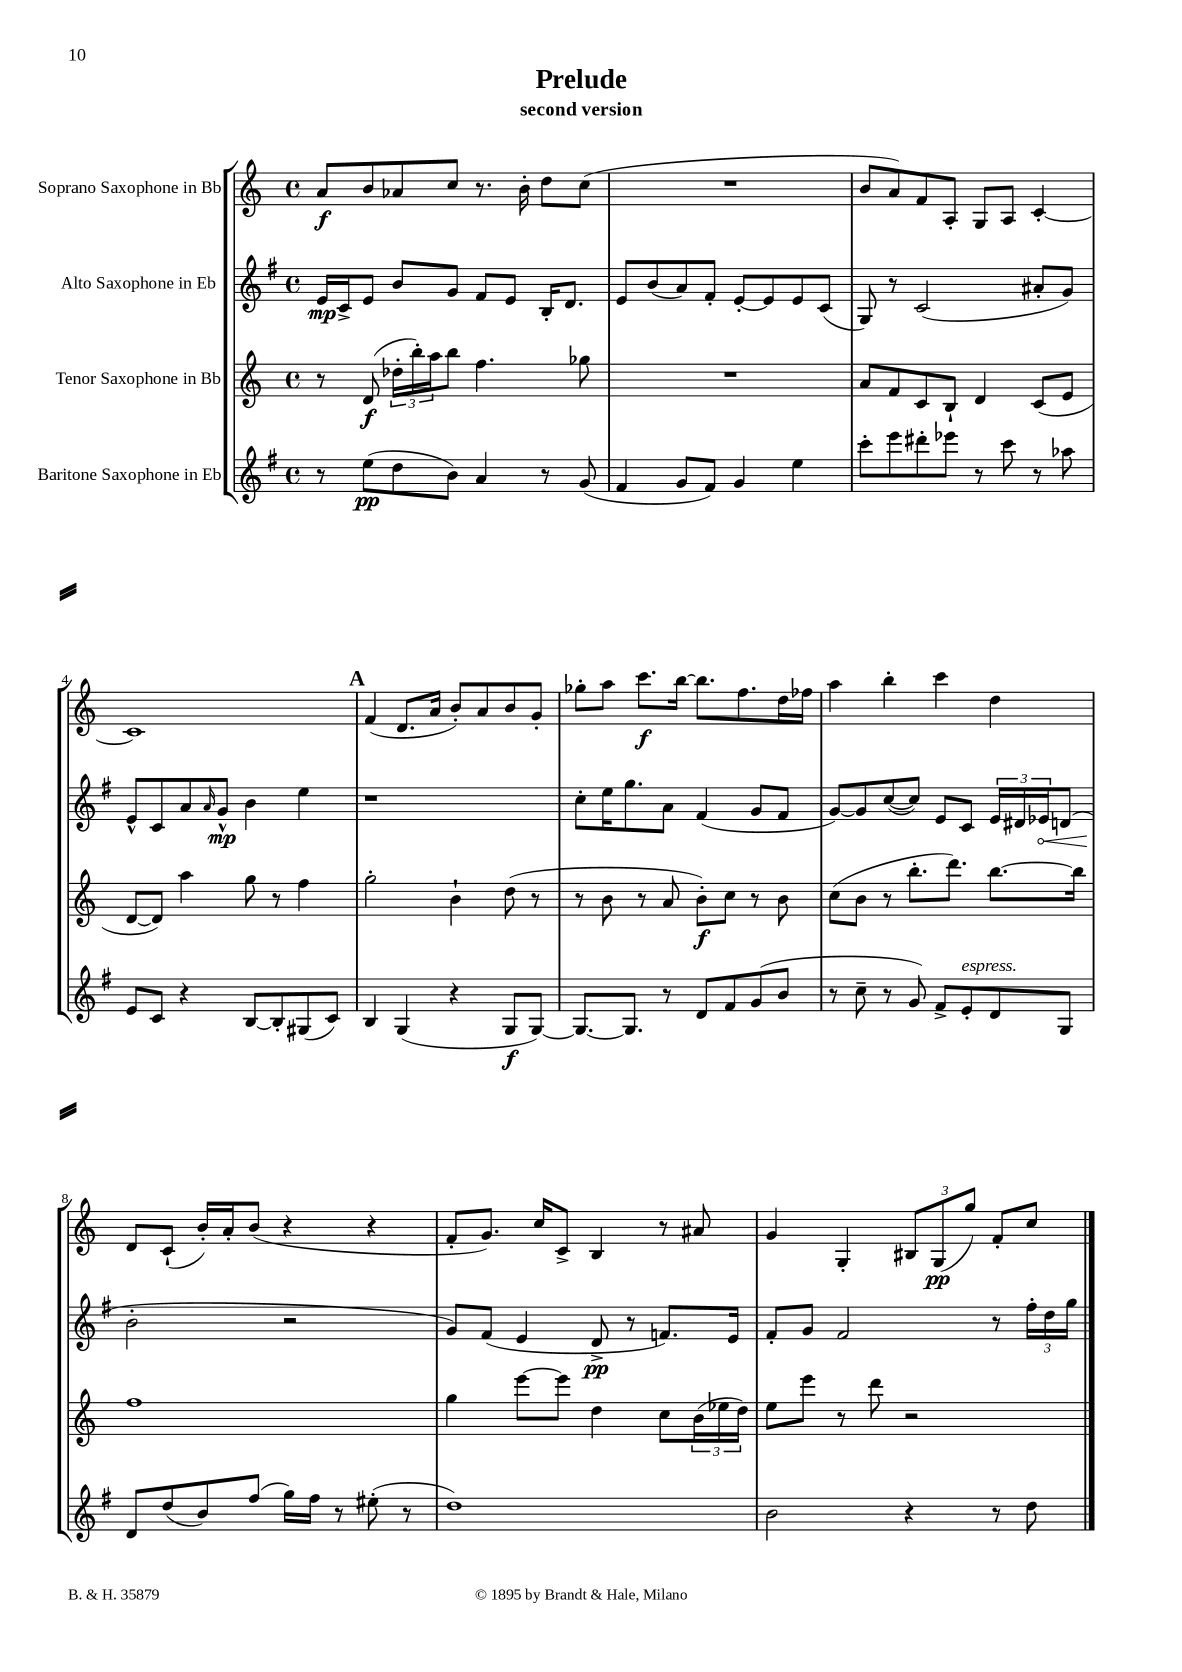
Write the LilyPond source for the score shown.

\header { title = "Prelude" subtitle = "second version" }
<<
\new StaffGroup <<
\new Staff = "s0" \with { instrumentName = "Soprano Saxophone in Bb" } {
    \clef treble \key c \major \defaultTimeSignature \time 4/4
    a'8\f b'8 aes'8 c''8 r8. b'16-. d''8 c''8( |
    R1 |
    b'8 a'8) f'8 a8-. g8 a8 c'4~-. |
    c'1 |
    \mark \markup { \bold "A" } f'4( d'8. a'16 b'8-.) a'8 b'8 g'8-. |
    ges''8-. a''8 c'''8.\f b''16~ b''8. f''8. d''16 fes''16 |
    a''4 b''4-. c'''4 d''4 |
    d'8 c'8-!( b'16-.) a'16-. b'8( r4 r4 |
    f'8-. g'8.) c''16 c'8-> b4 r8 ais'8 |
    g'4 g4-. \tuplet 3/2 { bis8 g8\pp( g''8) } f'8-. c''8 \bar "|." |
}
\new Staff = "s1" \with { instrumentName = "Alto Saxophone in Eb" } {
    \clef treble \key g \major \defaultTimeSignature \time 4/4
    e'16\mp c'16-> e'8 b'8 g'8 fis'8 e'8 b16-. d'8. |
    e'8 b'8( a'8) fis'8-. e'8~-. e'8 e'8 c'8( |
    g8) r8 c'2( ais'8-. g'8) |
    e'8-^ c'8 a'8 \grace { a'16 } g'8-^\mp b'4 e''4 |
    \mark \markup { \bold "A" } r1 |
    c''8-. e''16 g''8. a'8 fis'4( g'8 fis'8 |
    g'8~) g'8 c''8~( c''8) e'8 c'8 \tuplet 3/2 { e'16 dis'16 \once \override Hairpin.circled-tip = ##t ees'16\< } d'8( |
    b'2-.\! r2 |
    g'8) fis'8( e'4 d'8->\pp r8 f'8.) e'16 |
    fis'8-. g'8 fis'2 r8 \tuplet 3/2 { fis''16-. d''16 g''16 } \bar "|." |
}
\new Staff = "s2" \with { instrumentName = "Tenor Saxophone in Bb" } {
    \clef treble \key c \major \defaultTimeSignature \time 4/4
    r8 d'8\f( \tuplet 3/2 { des''16-. b''16-.) a''16 } b''8 f''4. ges''8 |
    R1 |
    a'8 f'8 c'8 b8-! d'4 c'8( e'8 |
    d'8~ d'8) a''4 g''8 r8 f''4 |
    \mark \markup { \bold "A" } g''2-. b'4-! d''8( r8 |
    r8 b'8 r8 a'8 b'8-.\f) c''8 r8 b'8 |
    c''8( b'8 r8 b''8.-. d'''8.) b''8.~ b''16 |
    f''1 |
    g''4 e'''8~ e'''8 d''4 c''8 \tuplet 3/2 { b'16( ees''16 d''16) } |
    e''8 e'''8 r8 d'''8 r2 \bar "|." |
}
\new Staff = "s3" \with { instrumentName = "Baritone Saxophone in Eb" } {
    \clef treble \key g \major \defaultTimeSignature \time 4/4
    r8 e''8\pp( d''8 b'8) a'4 r8 g'8( |
    fis'4 g'8 fis'8) g'4 e''4 |
    c'''8-. e'''8 dis'''8-. ees'''8 r8 c'''8 r8 aes''8 |
    e'8 c'8 r4 b8~ b8-. gis8( c'8) |
    \mark \markup { \bold "A" } b4 g4( r4 g8\f g8~) |
    g8.~ g8. r8 d'8 fis'8 g'8( b'8 |
    r8 c''8-- r8 g'8) fis'8-> e'8-.^\markup { \italic "espress." } d'8 g8 |
    d'8 d''8( b'8) fis''8( g''16) fis''16 r8 eis''8-.( r8 |
    d''1) |
    b'2 r4 r8 d''8 \bar "|." |
}
>>
>>
